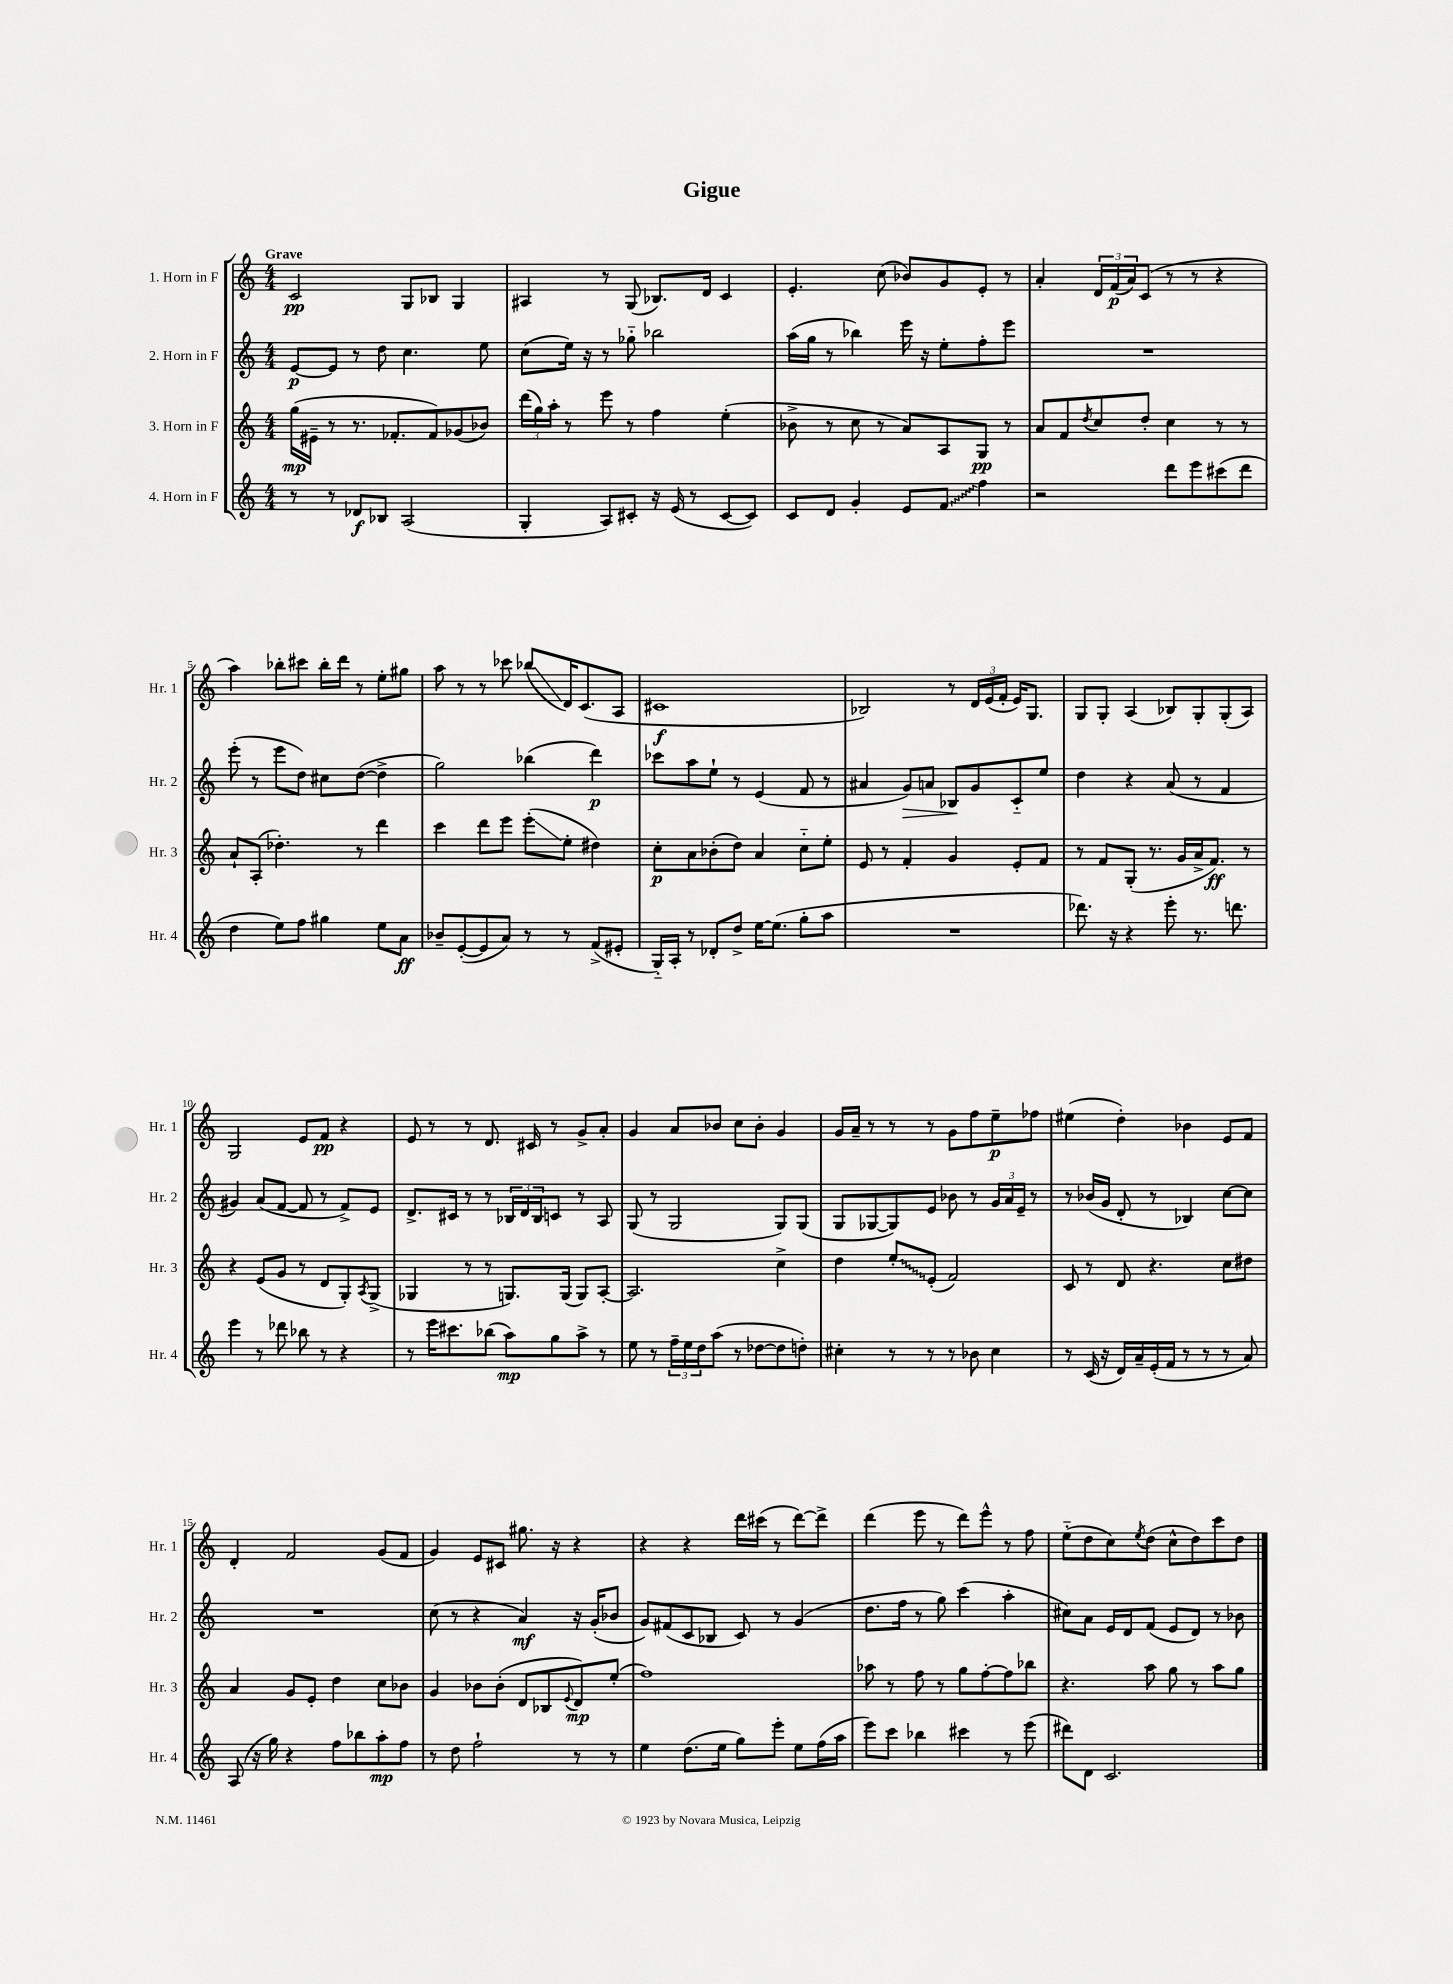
\header { title = "Gigue" }
<<
\new StaffGroup <<
\new Staff = "s0" \with { instrumentName = "1. Horn in F" shortInstrumentName = "Hr. 1" } {
    \clef treble \key c \major \numericTimeSignature \time 4/4 \tempo "Grave"
    c'2\pp g8 bes8 g4 |
    ais4 r8 g8( bes8.) d'16 c'4 |
    e'4.-. c''8( bes'8) g'8 e'8-. r8 |
    a'4-. \tuplet 3/2 { d'16 f'16\p( a'16) } c'8( r8 r8 r4 |
    a''4) bes''8-. cis'''8 bes''16-. d'''16 r8 e''8-. gis''8 |
    a''8 r8 r8 ces'''8 bes''8\glissando( d'16) c'8.( a8 |
    cis'1\f |
    bes2) r8 \tuplet 3/2 { d'16 e'16( f'16-. } e'16) g8. |
    g8 g8-. a4( bes8) g8-. g8-.( a8) |
    g2 e'8 f'8\pp r4 |
    e'8 r8 r8 d'8. cis'16 r8 g'8-> a'8-. |
    g'4 a'8 bes'8 c''8 bes'8-. g'4 |
    g'16 a'16-- r8 r8 r8 g'8 f''8 e''8--\p fes''8 |
    eis''4( d''4-.) bes'4 e'8 f'8 |
    d'4-. f'2 g'8( f'8 |
    g'4) e'8 cis'8 gis''8. r16 r4 |
    r4 r4 d'''16 cis'''16( r8 d'''8~) d'''8-> |
    d'''4( e'''8 r8 d'''8) e'''8-^ r8 f''8 |
    e''8-_( d''8 c''8) \acciaccatura { e''8 } d''8( c''8-^ d''8) c'''8 d''8 \bar "|." |
}
\new Staff = "s1" \with { instrumentName = "2. Horn in F" shortInstrumentName = "Hr. 2" } {
    \clef treble \key c \major \numericTimeSignature \time 4/4
    e'8~\p e'8 r8 d''8 c''4. e''8 |
    c''8( e''16) r16 r8 ges''8-_ bes''2 |
    a''16( g''16 r8 bes''4) e'''16 r16 e''8-. f''8-. e'''8 |
    R1 |
    e'''8-.( r8 e'''8 d''8) cis''8 d''8~( d''4-> |
    g''2) bes''4( d'''4\p) |
    ces'''8 a''8 e''8-! r8 e'4( f'8 r8 |
    ais'4 g'8\>) a'8 bes8\! g'8 c'8-_ e''8 |
    d''4 r4 a'8( r8 f'4 |
    gis'4) a'8( f'8~ f'8 r8 f'8->) e'8 |
    d'8.-> cis'16 r8 r8 \tuplet 3/2 { bes16 d'16 bes16 } c'8 r8 a8 |
    g8( r8 g2 g8) g8( |
    g8 ges8~ ges8) e'8 bes'8 r8 \tuplet 3/2 { g'16 a'16 e'16-- } r8 |
    r8 bes'16( g'16 d'8-. r8 bes4) c''8~ c''8 |
    R1 |
    c''8( r8 r4 a'4\mf) r16 g'16-.( bes'8 |
    g'8) fis'8( c'8 bes8 c'8) r8 g'4( |
    d''8. f''16 r8 g''8) c'''4( a''4-. |
    cis''8) a'8 e'16 d'16 f'8( e'8 d'8) r8 bes'8 \bar "|." |
}
\new Staff = "s2" \with { instrumentName = "3. Horn in F" shortInstrumentName = "Hr. 3" } {
    \clef treble \key c \major \numericTimeSignature \time 4/4
    g''16\mp( eis'16-- r8 r8. fes'8.-. fes'8) ges'8( bes'8) |
    \tuplet 3/2 { d'''16( g''16) a''16-. } r8 e'''8 r8 f''4 e''4-.( |
    bes'8-> r8 c''8 r8 a'8) a8 g8\pp r8 |
    a'8 f'8 \acciaccatura { d''8 } c''8 d''8-. c''4 r8 r8 |
    a'8-! a8-.( des''4.-.) r8 d'''4 |
    c'''4 d'''8 e'''8 e'''8-.\glissando( e''8-. dis''4) |
    c''8-.\p a'8 bes'8-.( d''8) a'4 c''8-_ e''8-. |
    e'8 r8 f'4-. g'4 e'8-. f'8 |
    r8 f'8 g8-.( r8. g'16 a'16-> f'8.\ff) r8 |
    r4 e'8( g'8 r8 d'8 g8-.) \acciaccatura { a8 } g8->( |
    ges4 r8 r8 g8.) g16( g8) a8~-. |
    a2. c''4-> |
    d''4 \once \override Glissando.style = #'zigzag e''8-.\glissando e'8-.( f'2) |
    c'8 r8 d'8 r4. c''8 dis''8 |
    a'4 g'8 e'8-. d''4 c''8 bes'8 |
    g'4 bes'8 bes'8-.( d'8 bes8 \appoggiatura { e'8 } d'8\mp) e''8-.( |
    f''1) |
    aes''8 r8 f''8 r8 g''8 f''8~-. f''8 bes''8 |
    r4. a''8 g''8 r8 a''8 g''8 \bar "|." |
}
\new Staff = "s3" \with { instrumentName = "4. Horn in F" shortInstrumentName = "Hr. 4" } {
    \clef treble \key c \major \numericTimeSignature \time 4/4
    r8 r8 des'8\f bes8 a2( |
    g4-. a8) cis'8-. r16 e'16( r8 cis'8~ cis'8) |
    c'8 d'8 g'4-. e'8 \once \override Glissando.style = #'zigzag f'8\glissando f''4 |
    r2 d'''8 e'''8 cis'''8( d'''8 |
    d''4 e''8) f''8 gis''4 e''8 a'8\ff |
    bes'8-- e'8~-.( e'8 a'8) r8 r8 f'8->( eis'8-. |
    g16-_) a16-. r8 des'8-. d''8-> e''16~ e''8.( g''8-. a''8 |
    R1 |
    des'''8.) r16 r4 e'''8-. r8. d'''8. |
    e'''4 r8 des'''8 bes''8 r8 r4 |
    r8 e'''16 cis'''8. bes''8( a''8\mp) g''8 a''8-> r8 |
    e''8 r8 \tuplet 3/2 { f''16-- e''16 d''16 } a''8( r8 des''8~ des''8 d''8-.) |
    cis''4-. r8 r8 r8 bes'8 cis''4 |
    r8 c'16( r16 d'16) a'16-- e'16-.( f'16 r8 r8 r8 a'8) |
    a8( r16 g''16) r4 f''8 bes''8 a''8-.\mp f''8 |
    r8 d''8 f''2-! r8 r8 |
    e''4 d''8.( e''16 g''8) e'''8-. e''8 f''16( a''16 |
    e'''8) c'''8 bes''4 cis'''4 r8 e'''8( |
    dis'''8) d'8 c'2. \bar "|." |
}
>>
>>
